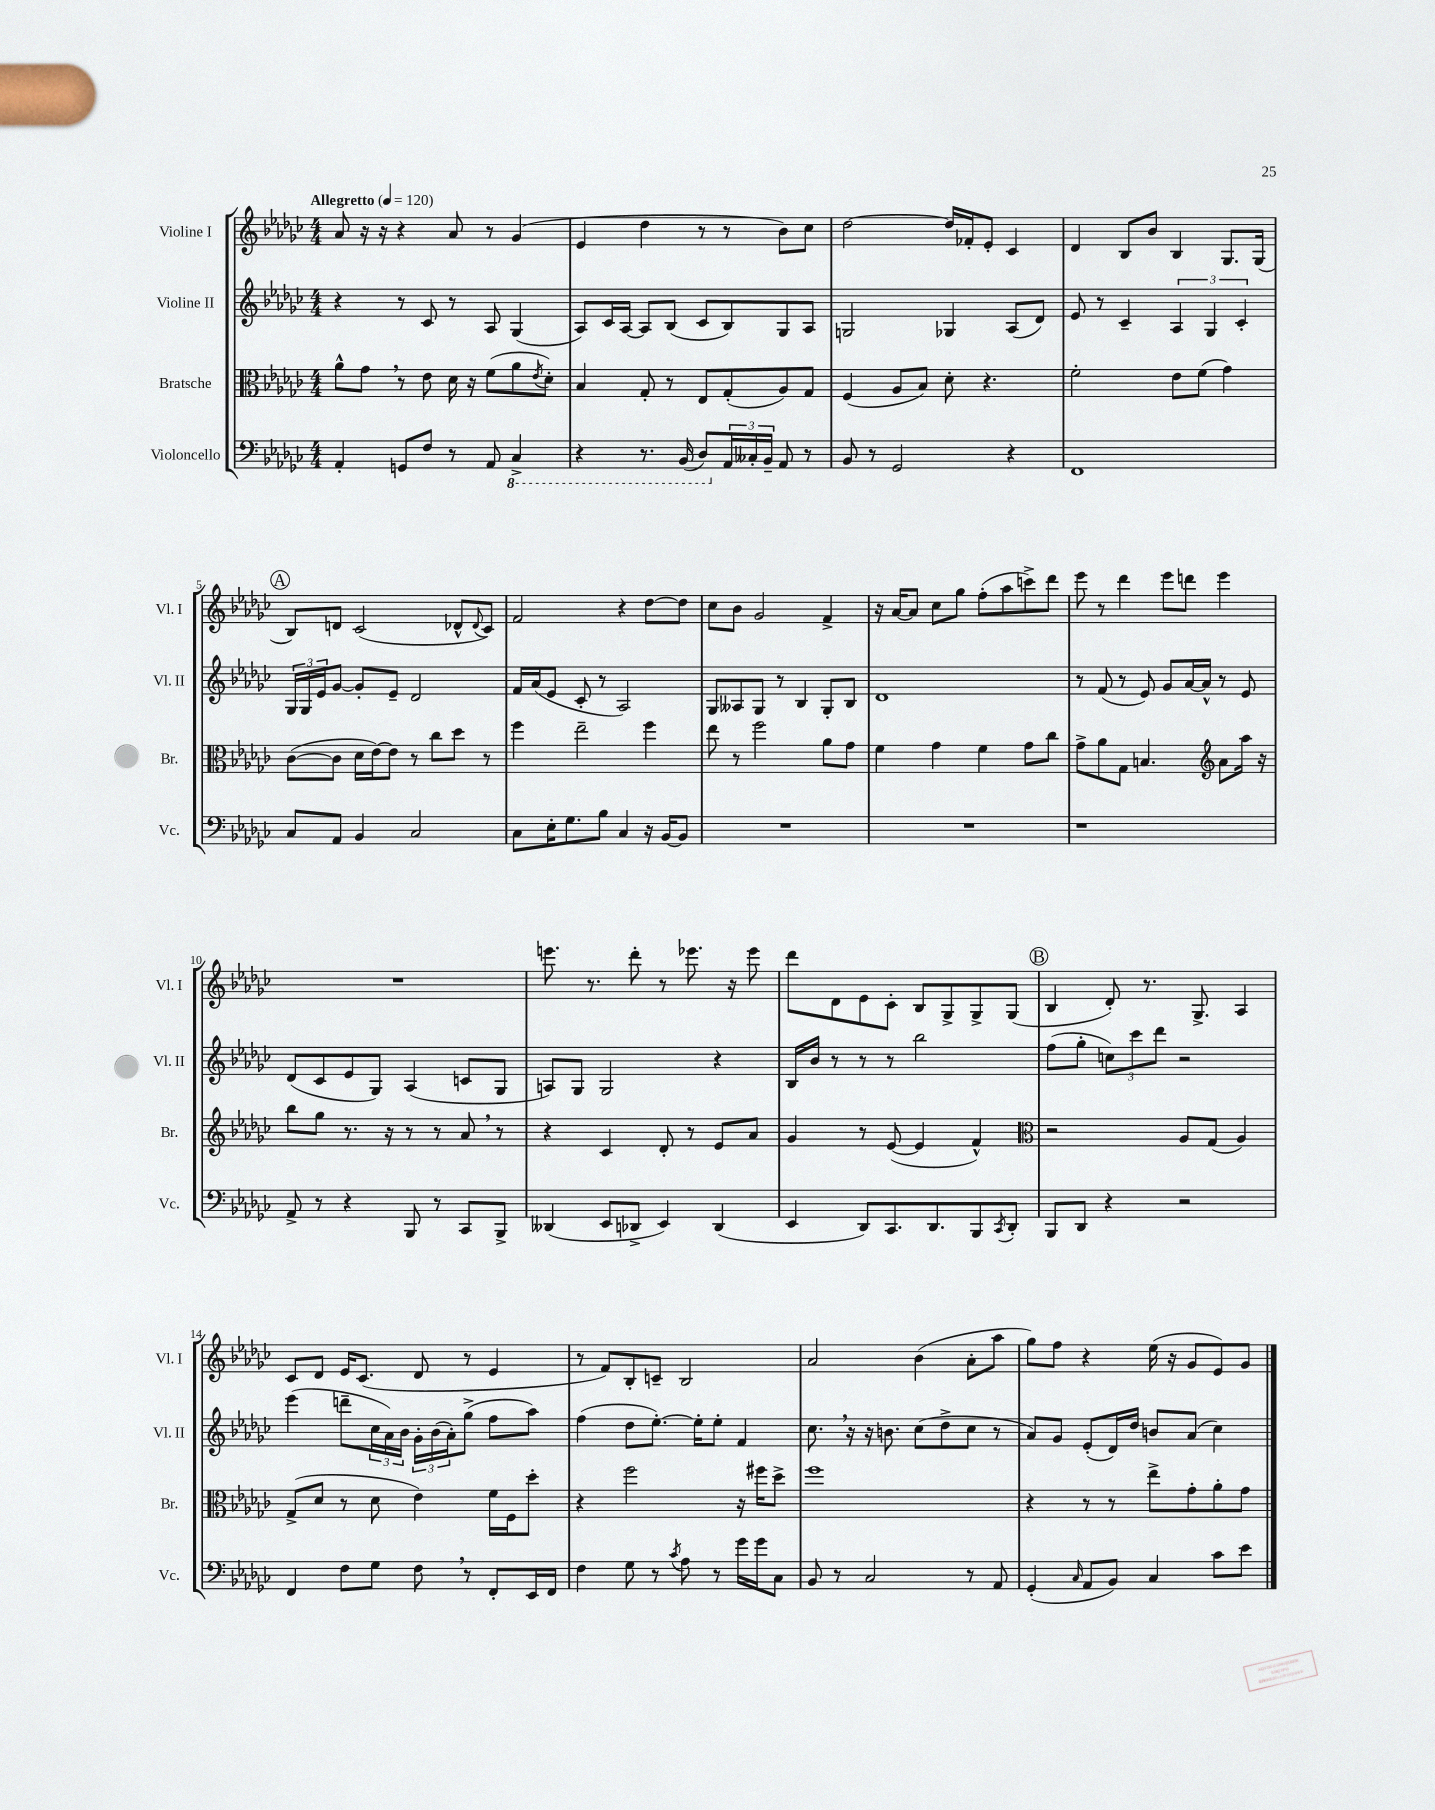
<<
\new StaffGroup <<
\new Staff = "s0" \with { instrumentName = "Violine I" shortInstrumentName = "Vl. I" } {
    \clef treble \key ges \major \numericTimeSignature \time 4/4 \tempo "Allegretto" 4 = 120
    aes'8 r16 r16 r4 aes'8 r8 ges'4( |
    ees'4 des''4 r8 r8 bes'8) ces''8 |
    des''2~ des''16 fes'16-. ees'8-. ces'4 |
    des'4 bes8 bes'8 bes4 ges8. ges16( |
    \mark \markup { \circle "A" } bes8) d'8 ces'2( des'8-^ \appoggiatura { des'8 } ces'8) |
    f'2 r4 des''8~ des''8 |
    ces''8 bes'8 ges'2 f'4-> |
    r16 aes'16~ aes'8 ces''8 ges''8 f''8-.( aes''8 c'''8->) des'''8 |
    ees'''8 r8 des'''4 ees'''8 d'''8 ees'''4 |
    R1 |
    e'''8. r8. des'''8-. r8 ees'''8. r16 ees'''8 |
    des'''8 des'8 ees'8 ces'8-. bes8 ges8-> ges8-> ges8( |
    \mark \markup { \circle "B" } bes4 des'8-.) r8. ges8.-> aes4 |
    ces'8 des'8 ees'16 ces'8.( des'8 r8 ees'4 |
    r8 f'8) bes8-. c'8-- bes2 |
    aes'2 bes'4( aes'8-. aes''8 |
    ges''8) f''8 r4 ees''16( r16 ges'8 ees'8) ges'8 \bar "|." |
}
\new Staff = "s1" \with { instrumentName = "Violine II" shortInstrumentName = "Vl. II" } {
    \clef treble \key ges \major \numericTimeSignature \time 4/4
    r4 r8 ces'8 r8 aes8 ges4( |
    aes8) ces'16 aes16~ aes8 bes8( ces'8 bes8) ges8 aes8 |
    g2 ges4 aes8( des'8) |
    ees'8 r8 ces'4-- \tuplet 3/2 { aes4 ges4 ces'4-. } |
    \mark \markup { \circle "A" } \tuplet 3/2 { ges16 ges16 ees'16 } ges'8~ ges'8-. ees'8-- des'2 |
    f'16 aes'16( ees'8 ces'8-. r8 aes2) |
    ges8 aeses8 ges8 r8 bes4 ges8-. bes8 |
    des'1 |
    r8 f'8( r8 ees'8) ges'8 aes'16~ aes'16-^ r8 ees'8 |
    des'8( ces'8 ees'8 ges8) aes4( c'8 ges8 |
    a8) ges8 ges2 r4 |
    bes16 bes'16 r8 r8 r8 bes''2 |
    \mark \markup { \circle "B" } f''8( ges''8-. \tuplet 3/2 { c''8) ces'''8 des'''8 } r2 |
    ees'''4( d'''8-- \tuplet 3/2 { ces''16 aes'16) bes'16 } \tuplet 3/2 { ges'16-. bes'16( aes'16-.) } ges''8->( f''8 aes''8) |
    f''4( des''8 ees''8.~-.) ees''16-. ees''8-. f'4 |
    ces''8. \breathe r16 r16 b'8. ces''8( des''8-> ces''8 r8 |
    aes'8) ges'8 ees'8-.( des'16) des''16 b'8 aes'8( ces''4) \bar "|." |
}
\new Staff = "s2" \with { instrumentName = "Bratsche" shortInstrumentName = "Br." } {
    \clef alto \key ges \major \numericTimeSignature \time 4/4
    aes'8-^ ges'8 \breathe r8 ees'8 des'16 r16 f'8( aes'8 \acciaccatura { ees'8 } des'8-.) |
    bes4 ges8-. r8 ees8 ges8-.( aes8) ges8 |
    f4( aes8 bes8) des'8-. r4. |
    f'2-. ees'8 f'8( ges'4) |
    \mark \markup { \circle "A" } ces'8~( ces'8 des'16 ees'16~) ees'8 r8 ces''8 des''8 r8 |
    f''4 ees''2-- f''4 |
    ees''8 r8 f''2 aes'8 ges'8 |
    f'4 ges'4 f'4 ges'8 ces''8 |
    ges'8-> aes'8 ges8 b4. \clef treble aes'8 aes''16 r16 |
    bes''8 ges''8 r8. r16 r8 r8 aes'8 \breathe r8 |
    r4 ces'4 des'8-. r8 ees'8 aes'8 |
    ges'4 r8 ees'8~( ees'4 f'4-^) |
    \mark \markup { \circle "B" } \clef alto r2 aes8 ges8( aes4) |
    ges8->( des'8 r8 des'8 ees'4) f'16 f16 des''8-. |
    r4 f''2 r16 fis''16 des''8-> |
    f''1 |
    r4 r8 r8 ees''8-> ges'8-. aes'8-. ges'8 \bar "|." |
}
\new Staff = "s3" \with { instrumentName = "Violoncello" shortInstrumentName = "Vc." } {
    \clef bass \key ges \major \numericTimeSignature \time 4/4
    aes,4-. g,8 f8 r8 aes,8 \ottava #-1 ces,4-> |
    r4 r8. bes,,16( des,8) \ottava #0 \tuplet 3/2 { aes,16 ceses16-. bes,16-- } aes,8 r8 |
    bes,8 r8 ges,2 r4 |
    f,1 |
    \mark \markup { \circle "A" } ces8 aes,8 bes,4 ces2 |
    ces8 ees16-. ges8. bes8 ces4 r16 bes,16~ bes,8 |
    R1 |
    R1 |
    r1 |
    aes,8-> r8 r4 bes,,8 r8 ces,8 bes,,8-> |
    deses,4( ees,8 des,8-> ees,4) des,4( |
    ees,4 des,8) ces,8. des,8. bes,,8 \acciaccatura { ces,8 } des,8-. |
    \mark \markup { \circle "B" } bes,,8 des,8 r4 r2 |
    f,4 f8 ges8 f8 \breathe r8 f,8-. ees,16 f,16 |
    f4 ges8 r8 \acciaccatura { ces'8 } aes8 r8 ges'16 ges'16 ces8 |
    bes,8 r8 ces2 r8 aes,8 |
    ges,4-.( \grace { ces16 } aes,8 bes,8) ces4 ces'8 ees'8 \bar "|." |
}
>>
>>
